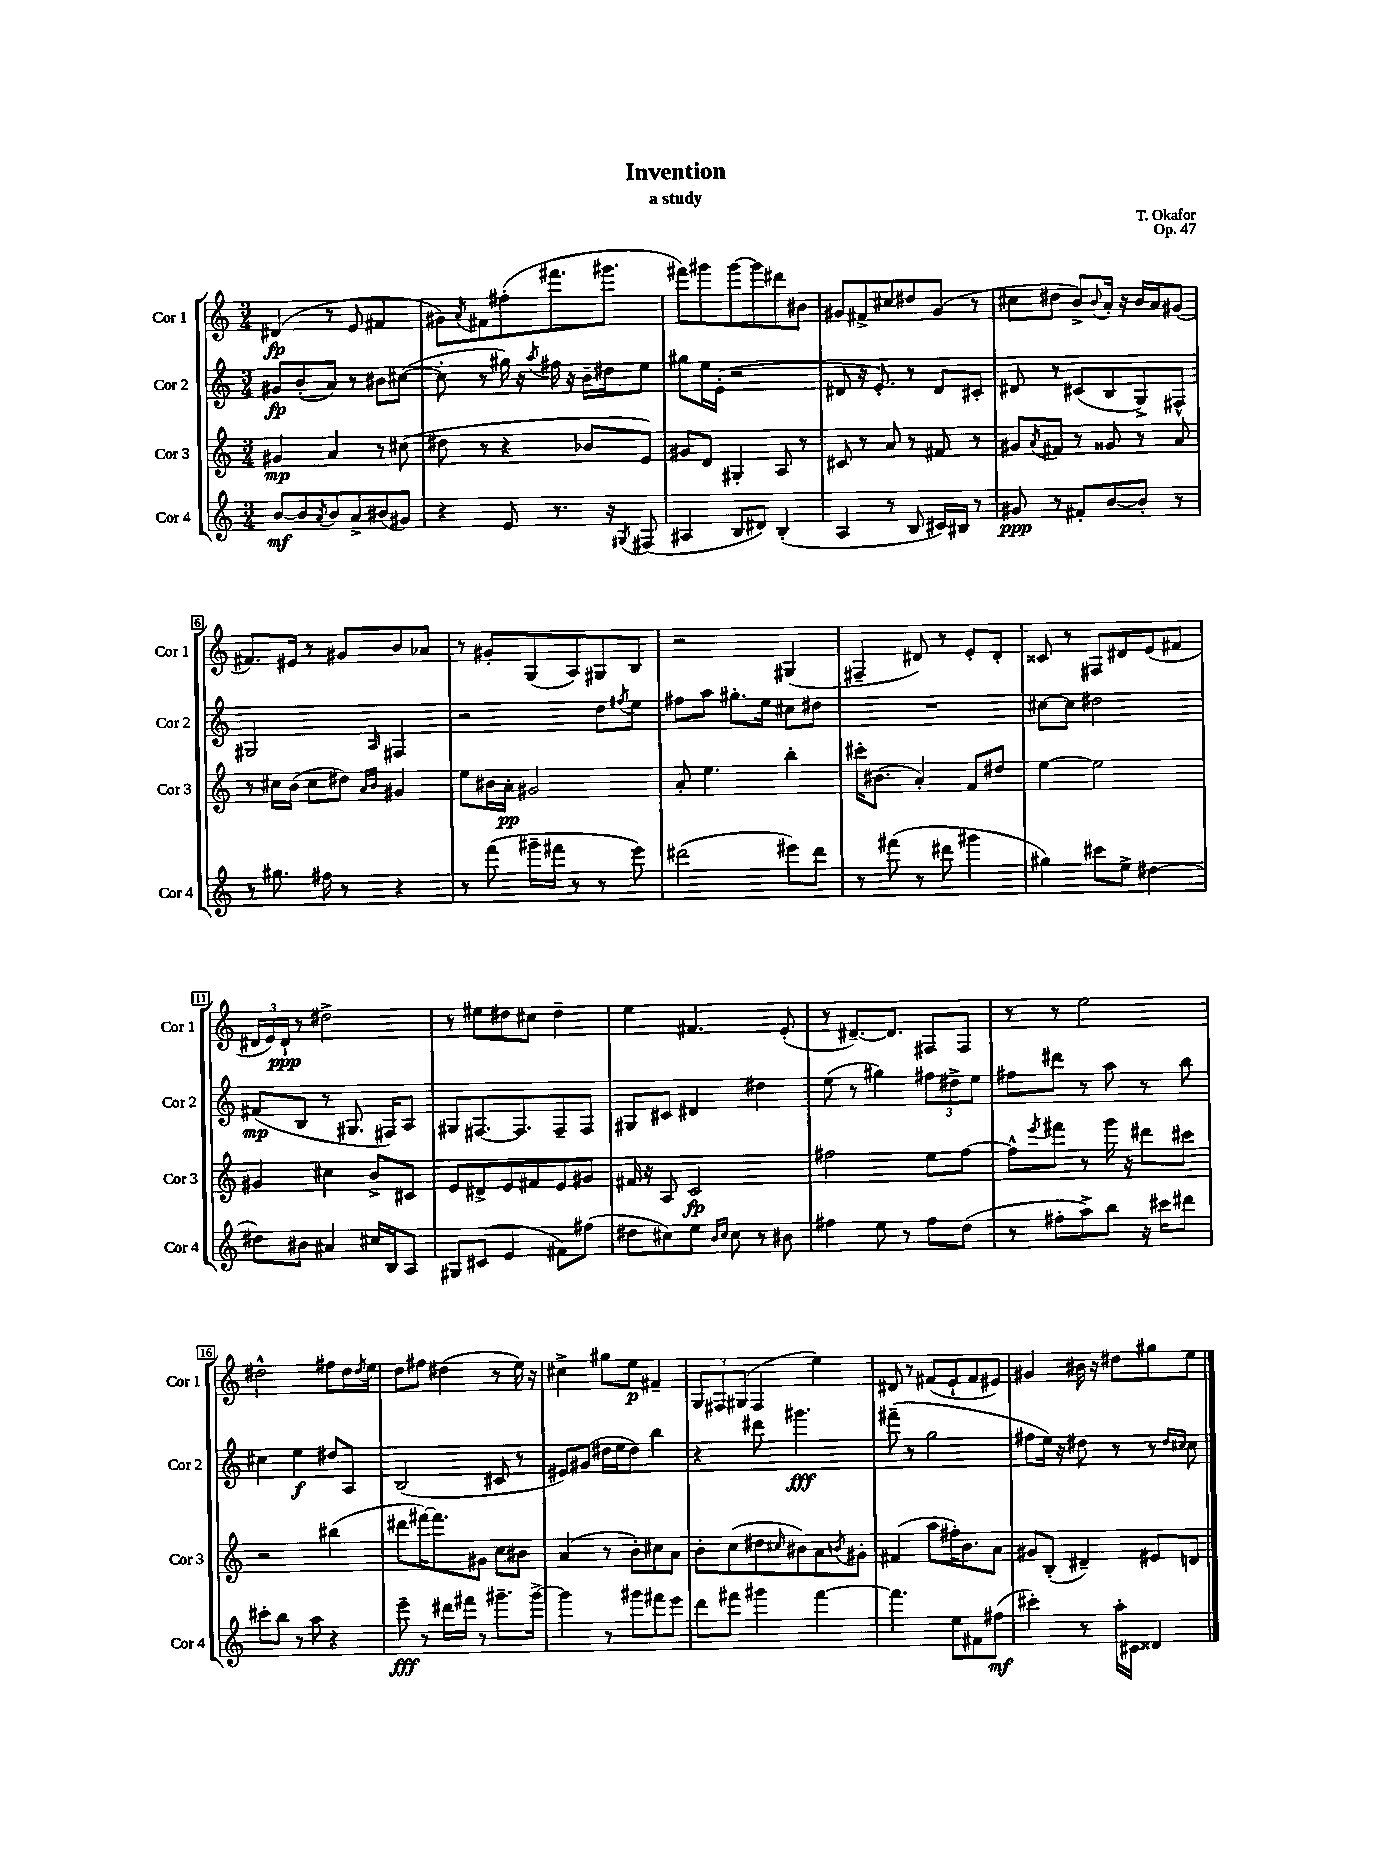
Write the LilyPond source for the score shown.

\header { title = "Invention" composer = "T. Okafor" subtitle = "a study" opus = "Op. 47" }
<<
\new StaffGroup <<
\new Staff = "s0" \with { instrumentName = "Cor 1" shortInstrumentName = "Cor 1" } {
    \clef treble \key c \major \numericTimeSignature \time 3/4
    dis'4\fp( r8 e'8 fis'4 |
    gis'8) \acciaccatura { a'8 } fis'8 fis''8-.( fis'''8. gis'''8. |
    fis'''8) gis'''8 gis'''8~ gis'''8 dis'''8 bis'8 |
    gis'8 fis'8-> cis''8 dis''8 gis'8( r8 |
    cis''8 dis''8 b'8->) \appoggiatura { b'8 } a'16-. r16 b'16 a'16 gis'8( |
    fis'8.) eis'16 r8 gis'8 b'8 aes'8 |
    r8 gis'8-. g8( a8) gis8 b8 |
    r2 gis4( |
    fis4-- dis'8) r8 e'8-. dis'8-. |
    cisis'8 r8 fis8 dis'8 e'8( fis'8 |
    \tuplet 3/2 { dis'16 e'16) dis'16-!\ppp } r8 dis''2-> |
    r8 eis''8 dis''8 cis''8 dis''4-- |
    e''4 fis'4. e'8-.( |
    r8 dis'8.~--) dis'8. fis8 fis8 |
    r8 r8 e''2 |
    dis''2-^ fis''8 dis''16 \acciaccatura { dis''8 } e''16 |
    d''8 fis''8 dis''4( r8 e''16) r16 |
    cis''4-> gis''8 e''8\p fis'4-- |
    \tuplet 3/2 { g8 fis8 gis8( } fis4 e''4) |
    dis'8 r8 fis'8( e'8-! fis'8 eis'8) |
    gis'4 bis'16 r16 dis''8 gis''8 e''8 \bar "|." |
}
\new Staff = "s1" \with { instrumentName = "Cor 2" shortInstrumentName = "Cor 2" } {
    \clef treble \key c \major \numericTimeSignature \time 3/4
    gis'8\fp b'8-.( a'8) r8 bis'8 cis''8~( |
    cis''8-. r8 gis''16) r16 \acciaccatura { a''8 } fis''16 r16 b'16-- dis''16 e''8 |
    gis''8 e''16 e'16-.( r2 |
    dis'8 r16 e'8.-.) r8 dis'8 cis'8-. |
    dis'8 r8 cis'8( b8 g8->) fis8-^ |
    gis2 \grace { a16 } fis4 |
    r2 d''8 \acciaccatura { fis''8 } e''8 |
    fis''8 a''8 gis''8.-. e''16 cis''8 dis''8 |
    R2. |
    cis''8~ cis''8 dis''2 |
    fis'8\mp( b8 r8 gis8. fis16) a8 |
    gis8 fis8.~ fis8. fis8-- fis8 |
    gis8 cis'8 dis'4 dis''4 |
    e''8( r8 gis''4) \tuplet 3/2 { fis''8 dis''8-> e''8 } |
    fis''8 dis'''8 r8 a''8 r8 b''8 |
    cis''4 e''4\f dis''8 a8 |
    b2( cis'8 r8 |
    eis'8) gis'8( dis''16 e''16 dis''8) b''4 |
    r4 dis'''8 gis'''4.\fff |
    fis'''8--( r8 g''2 |
    fis''8 e''16) r16 dis''8 r8 r8 \grace { dis''16 cis''16 } cis''8 \bar "|." |
}
\new Staff = "s2" \with { instrumentName = "Cor 3" shortInstrumentName = "Cor 3" } {
    \clef treble \key c \major \numericTimeSignature \time 3/4
    gis'4\mp a'4 r8 cis''8( |
    dis''8 r8 r4 bes'8 e'8) |
    gis'8 d'8 gis4-. a8 r8 |
    cis'8 r8 a'8 r8 fis'8 r8 |
    gis'8 \acciaccatura { a'8 } fis'8 r8 gisis'8 r8 a'8 |
    r8 cis''16 b'16( cis''8 dis''8) \grace { a'16 b'16 } gis'4 |
    e''8 bis'16 a'16-.\pp gis'2 |
    a'8-. e''4. b''4-. |
    cis'''16-. bis'8.( a'4-.) f'8 dis''8 |
    e''4~ e''2 |
    gis'4 cis''4 b'8-> cis'8 |
    e'8 dis'8-> e'8 fis'8 e'8 gis'8 |
    fis'16 r16 a8 c'2\fp |
    fis''2 e''8 fis''8~ |
    fis''8-^ \acciaccatura { e'''8 } fis'''8 r8 g'''16 r16 dis'''8 cis'''8 |
    r2 bis''4( |
    dis'''8 fis'''16~) fis'''8. gis'8 c''8 bis'8 |
    a'4( r8 b'8-.) cis''8 a'8 |
    b'8-. c''8( dis''8 \grace { cis''16 } bis'8) a'8 \acciaccatura { b'8 } gis'8-. |
    fis'4( a''8 fis''16-.) b'8. a'8 |
    gis'8 b8-.( dis'4--) eis'8 d'8 \bar "|." |
}
\new Staff = "s3" \with { instrumentName = "Cor 4" shortInstrumentName = "Cor 4" } {
    \clef treble \key c \major \numericTimeSignature \time 3/4
    b'8~\mf b'8 \acciaccatura { a'8 } b'8 a'8-> bis'8( gis'8) |
    r4 e'8 r8. r16 \acciaccatura { gis8 } fis8( |
    ais4 b8 dis'8) b4-.( |
    a4 r8 b8 cis'16) bis16 r8 |
    gis'8\ppp r8 fis'8-. b'8~ b'8-. r8 |
    r8 gis''8. fis''16 r8 r4 |
    r8 f'''8( gis'''16-- fis'''16 r8 r8 e'''8) |
    dis'''2( eis'''8) dis'''8 |
    r8 fis'''8( r8 dis'''8 gis'''4 |
    gis''4) cis'''8 e''8-> dis''4~ |
    dis''8 bis'8 ais'4 cis''16 b16 a8 |
    gis8 cis'8( e'4 fis'8) fis''8( |
    dis''8 cis''8) e''8 \grace { b'16 cis''16 } cis''8 r8 bis'8 |
    fis''4 e''8 r8 fis''8 d''8( |
    r8 fis''8-. a''8->) b''8 r16 cis'''16 dis'''8 |
    cis'''8-. b''8 r8 a''8 r4 |
    e'''8--\fff r8 dis'''16 fis'''16 r8 gis'''8.-- gis'''16~-> |
    gis'''4 r8 gis'''8 fis'''8 e'''8 |
    d'''8 fis'''8 gis'''4 fis'''4~ |
    fis'''4. e''8 fis'8 fis''8\mf( |
    cis'''4-.) r8 a''16-. cis'16 disis'4 \bar "|." |
}
>>
>>
\layout { \context { \Score \override BarNumber.stencil = #(make-stencil-boxer 0.1 0.3 ly:text-interface::print) } }
